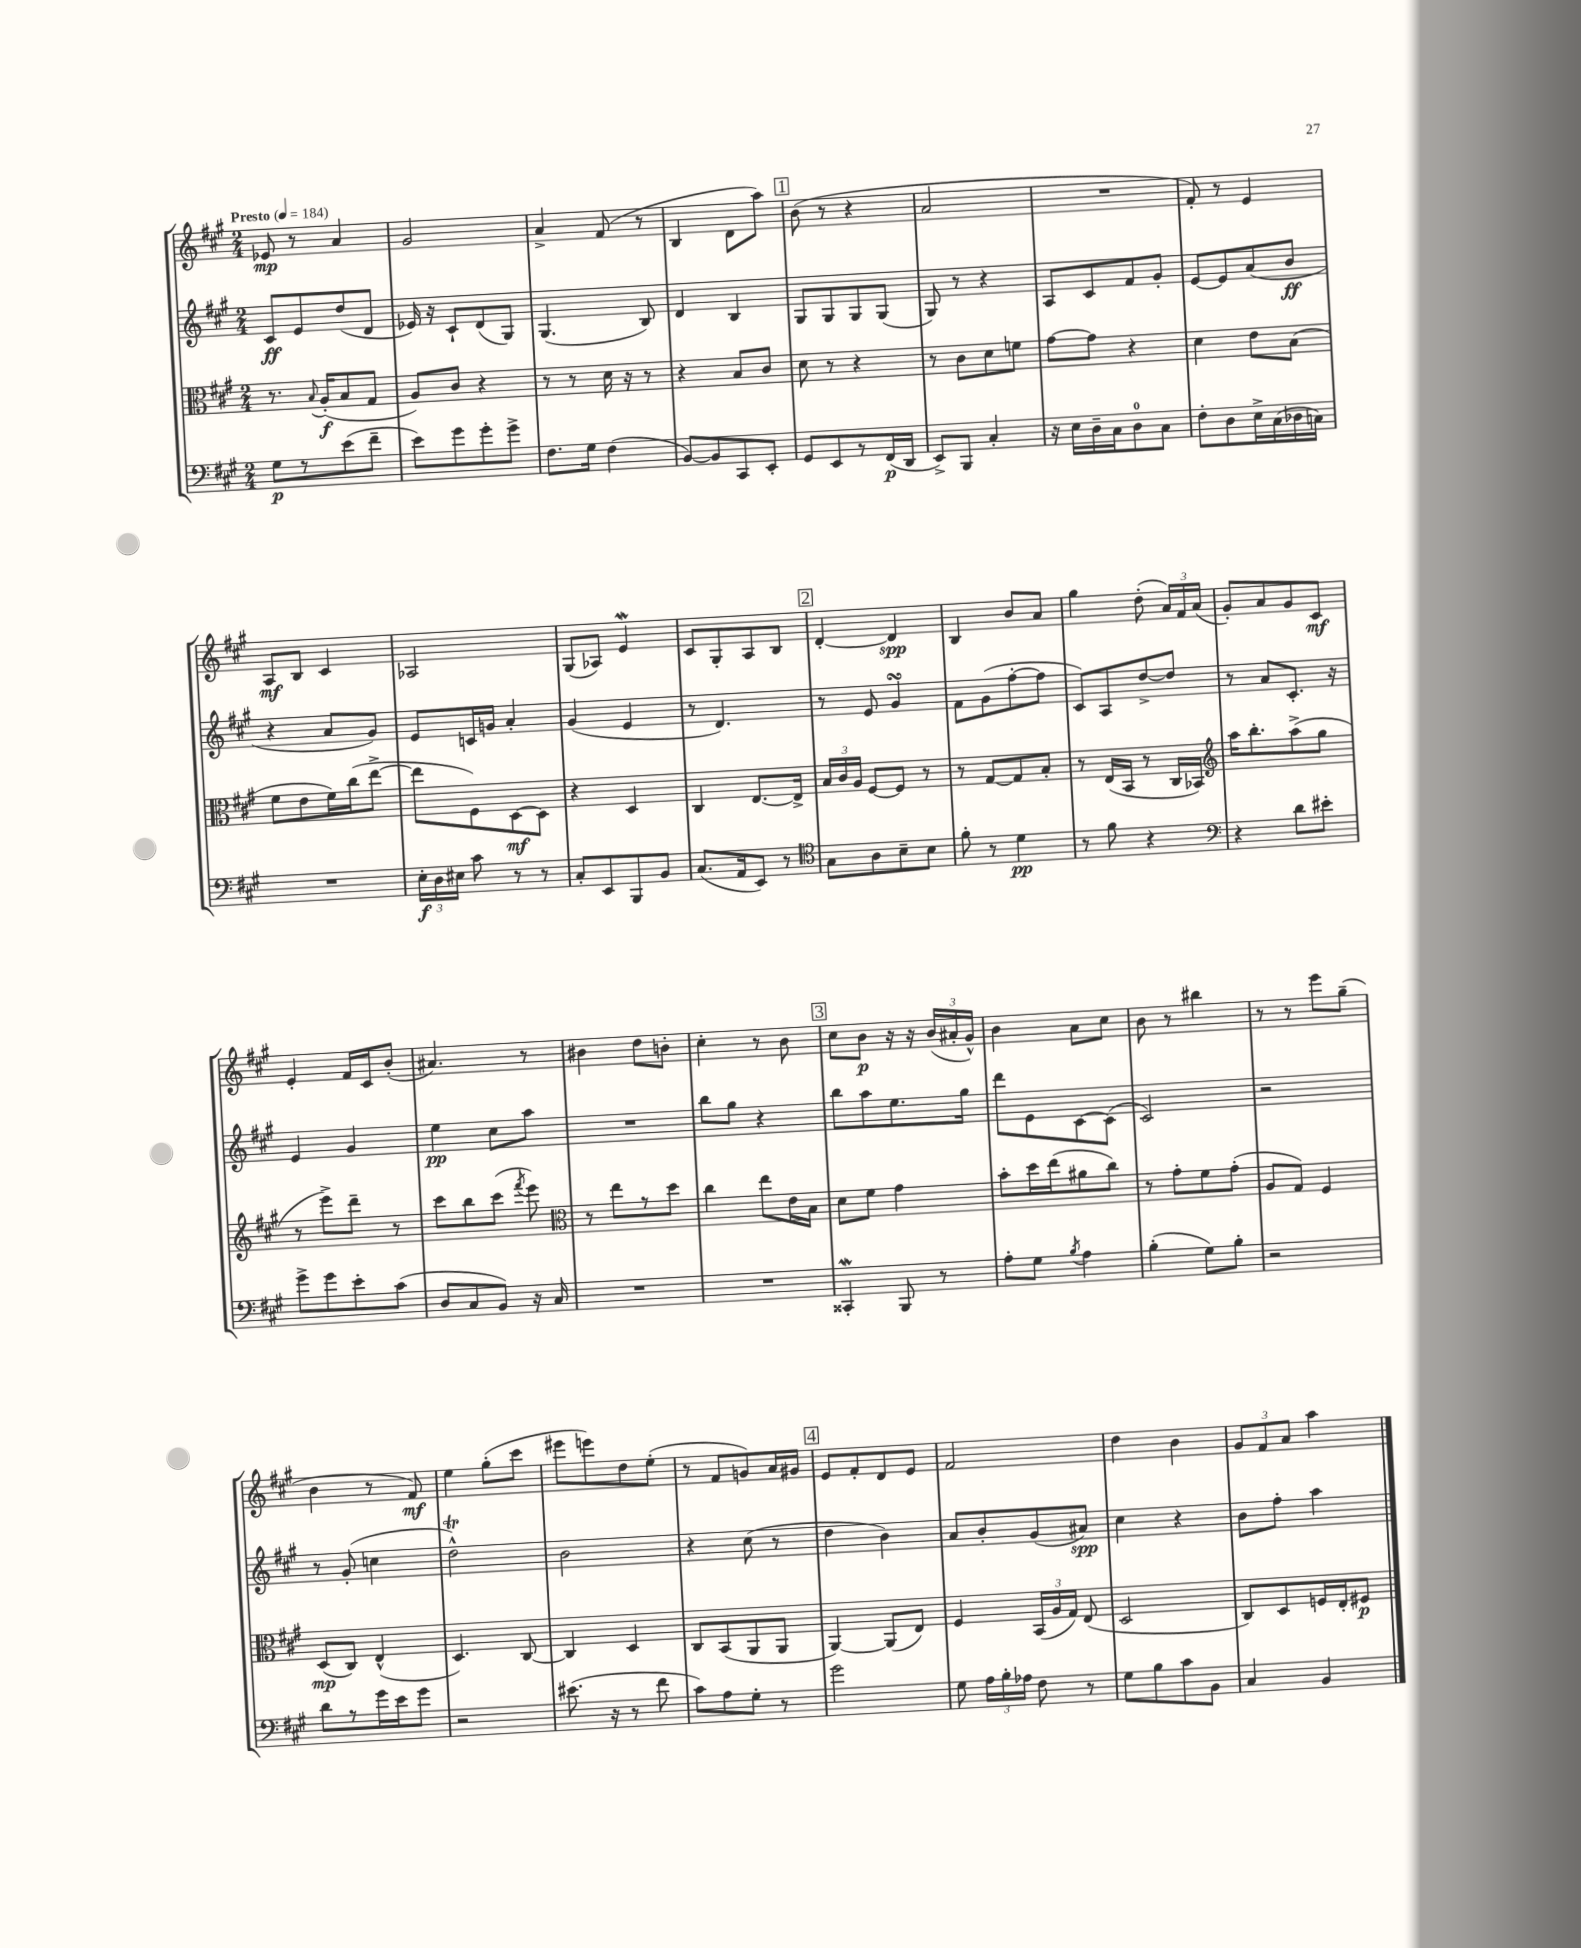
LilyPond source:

<<
\new StaffGroup <<
\new Staff = "s0" {
    \clef treble \key a \major \numericTimeSignature \time 2/4 \tempo "Presto" 4 = 184
    \autoBeamOff ees'8\mp r8 a'4 |
    gis'2 |
    a'4-> fis'8( r8 |
    b4 d'8[ a''8]) |
    \mark \markup { \box "1" } b'8( r8 r4 |
    a'2 |
    R2 |
    fis'8-.) r8 e'4 |
    a8[\mf b8] cis'4 |
    aes2 |
    gis8[( aes8]) e'4\mordent |
    cis'8[ gis8-. a8 b8] |
    \mark \markup { \box "2" } d'4~-. d'4\spp |
    b4 b'8[ a'8] |
    gis''4 d''8-.( \tuplet 3/2 { a'16[) fis'16 a'16]( } |
    gis'8[-.) a'8 gis'8 cis'8]\mf |
    e'4-. fis'16[ cis'16 b'8]-.( |
    ais'4.) r8 |
    bis'4 d''8[ b'8]-. |
    cis''4-. r8 b'8 |
    \mark \markup { \box "3" } cis''8[ b'8]\p r16 r16 \tuplet 3/2 { b'16[( ais'16-. gis'16]-^) } |
    b'4 a'8[ cis''8] |
    b'8 r8 bis''4 |
    r8 r8 e'''8[ gis''8]--( |
    b'4 r8 fis'8\mf) |
    e''4 gis''8[-.( cis'''8] |
    eis'''8[ e'''8) d''8 e''8]-.( |
    r8 fis'8[ g'8) a'16 gis'16] |
    \mark \markup { \box "4" } e'8[ fis'8-. d'8 e'8] |
    fis'2 |
    d''4 b'4 |
    \tuplet 3/2 { gis'8[ fis'8 a'8] } a''4 \bar "|." |
}
\new Staff = "s1" {
    \clef treble \key a \major \numericTimeSignature \time 2/4
    \autoBeamOff cis'8[\ff e'8 d''8( d'8] |
    ees'16) r16 cis'8[-! d'8( gis8]) |
    gis4.( b8) |
    d'4 b4 |
    \mark \markup { \box "1" } gis8[ gis8 gis8 gis8]( |
    gis8) r8 r4 |
    a8[ cis'8 fis'8 gis'8]-. |
    e'8[~ e'8 a'8( b'8]\ff |
    r4 a'8[ gis'8]) |
    e'8[ c'16 g'16] a'4-. |
    gis'4( e'4 |
    r8 d'4.) |
    \mark \markup { \box "2" } r8 e'8 gis'4\turn |
    fis'8[ gis'8( fis''8~-. fis''8] |
    cis'8[) a8 d''8~-> d''8] |
    r8 a'8[ cis'8.]-. r16 |
    e'4 gis'4 |
    e''4\pp cis''8[ a''8] |
    R2 |
    b''8[ gis''8] r4 |
    \mark \markup { \box "3" } b''8[ a''8 e''8. gis''16] |
    d'''8[ e'8 cis'8~ cis'8]( |
    cis'2) |
    r2 |
    r8 gis'8-.( c''4 |
    d''2-^\trill) |
    b'2 |
    r4 cis''8( r8 |
    \mark \markup { \box "4" } d''4 b'4) |
    a'8[ b'8-. gis'8( ais'8]\spp) |
    cis''4 r4 |
    b'8[ fis''8]-. a''4 \bar "|." |
}
\new Staff = "s2" {
    \clef alto \key a \major \numericTimeSignature \time 2/4
    \autoBeamOff r8. \appoggiatura { b8 } a16[-.\f( b8 gis8] |
    a8[) cis'8] r4 |
    r8 r8 d'16 r16 r8 |
    r4 b8[ cis'8] |
    \mark \markup { \box "1" } d'8 r8 r4 |
    r8 cis'8[ d'8 f'8] |
    gis'8[~ gis'8] r4 |
    d'4 e'8[ b8]( |
    fis'8[ e'8 fis'16) cis''16( e''8]~-> |
    e''8[ fis8) d8~\mf d8] |
    r4 d4 |
    cis4 e8.[~ e16]-> |
    \mark \markup { \box "2" } \tuplet 3/2 { b16[ cis'16 a16] } fis8[~ fis8] r8 |
    r8 gis8[~ gis8 b8]-. |
    r8 e16[( b,16] r8 cis16[ bes,16]) |
    \clef treble a''16[ b''8.-. a''8->( gis''8] |
    r8 e'''8[->) d'''8]-- r8 |
    cis'''8[ b''8 cis'''8]( \acciaccatura { fis'''8 } e'''8) |
    \clef alto r8 e''8[ r8 d''8] |
    cis''4 e''8[ e'16 b16] |
    \mark \markup { \box "3" } d'8[ fis'8] gis'4 |
    b'8[-. d''16 e''16( ais'8 cis''8]) |
    r8 gis'8[-. fis'8 gis'8]-.( |
    a8[ gis8]) fis4 |
    d8[\mp( cis8]) e4-^( |
    d4.) cis8~ |
    cis4 d4 |
    cis8[ b,8( a,8 a,8] |
    \mark \markup { \box "4" } a,4~) a,8[( e8]) |
    fis4 \tuplet 3/2 { b,16[( a16 gis16]) } e8( |
    d2 |
    cis8[) d8 f16 e16-. fis8]\p \bar "|." |
}
\new Staff = "s3" {
    \clef bass \key a \major \numericTimeSignature \time 2/4
    \autoBeamOff gis8[\p r8 e'8( fis'8]-- |
    e'8[) gis'8 gis'8-. gis'8]-> |
    fis8.[ gis16] fis4( |
    b,8[~) b,8 cis,8 e,8]-. |
    \mark \markup { \box "1" } gis,8[ e,8 r8 fis,16\p( d,16] |
    e,8[->) b,,8] cis4-. |
    r16 e16[ d16-- cis16 d8-0 cis8] |
    fis8[-. d8 e16-> cis16( des16 c16]) |
    R2 |
    \tuplet 3/2 { e16[-.\f d16 eis16] } cis'8 r8 r8 |
    cis8[-. e,8 b,,8 b,8] |
    cis8.[( a,16 e,8]) r8 |
    \mark \markup { \box "2" } \clef tenor gis8[ a8 b8-- b8] |
    fis'8-. r8 d'4\pp |
    r8 fis'8 r4 |
    \clef bass r4 d'8[ eis'8]-. |
    gis'8[-> gis'8 e'8-. cis'8]( |
    d8[ cis8 b,8]) r16 cis16 |
    R2 |
    R2 |
    \mark \markup { \box "3" } cisis,4-.\mordent b,,8 r8 |
    a8[-. gis8] \acciaccatura { b8 } a4 |
    b4-.( gis8[) b8]-. |
    r2 |
    d'8[ r8 gis'16 e'16 gis'8] |
    r2 |
    eis'8.( r16 r8 fis'8 |
    cis'8[) a8 gis8]-. r8 |
    \mark \markup { \box "4" } gis'2 |
    gis8 \tuplet 3/2 { a16[ b16-. aes16] } fis8 r8 |
    gis8[ b8 cis'8 b,8] |
    cis4 b,4 \bar "|." |
}
>>
>>
\layout { \context { \Score \remove "Bar_number_engraver" } }
